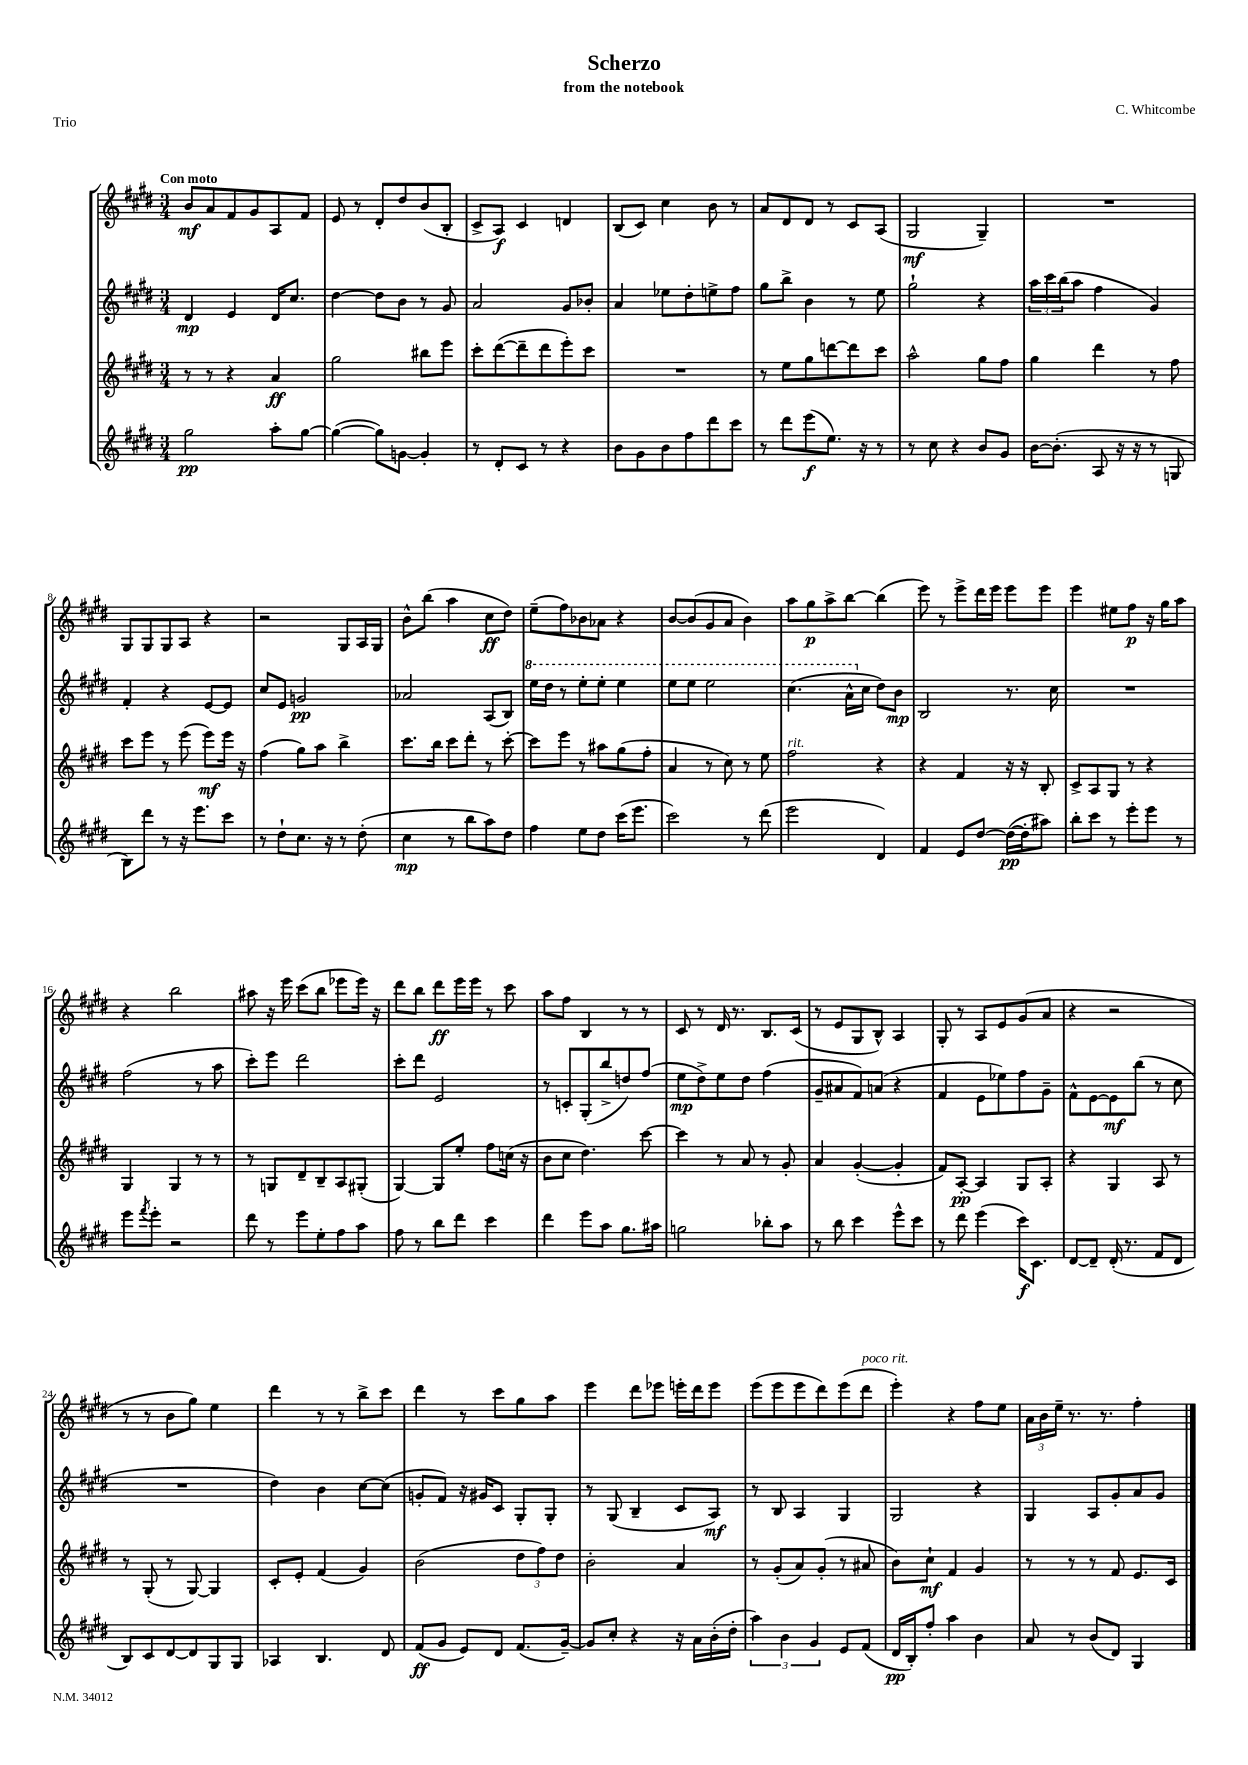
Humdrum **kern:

**kern	**kern	**kern	**kern
*staff4	*staff3	*staff2	*staff1
*clefG2	*clefG2	*clefG2	*clefG2
*k[f#c#g#d#]	*k[f#c#g#d#]	*k[f#c#g#d#]	*k[f#c#g#d#]
*M3/4	*M3/4	*M3/4	*M3/4
2gg#	8r	4d#	8b
.	8r	.	8a
.	4r	4e	8f#
.	.	.	8g#
8aa'	4a	16d#	8A
.	.	8.cc#	.
[8gg#	.	.	8f#
=	=	=	=
(4gg#_	2gg#	[4dd#	8e
.	.	.	8r
8gg#])	.	8dd#]	8d#'
[8g	.	8b	8dd#
4g']	8bb#	8r	(8b
.	8eee	8g#	8B'
=	=	=	=
8r	8ccc#'	2a	8c#^
8d#'	([8ddd#	.	8A)
8c#	8ddd#~]	.	4c#
8r	8ddd#	.	.
4r	8eee')	8g#	4d
.	8ccc#	8b-'	.
=	=	=	=
8b	2.r	4a	(8B
8g#	.	.	8c#)
8b	.	8ee-	4cc#
8ff#	.	8dd#'	.
8ddd#	.	8ee^	8b
8ccc#	.	8ff#	8r
=	=	=	=
8r	8r	8gg#	8a
8ddd#	8ee	8bb^	8d#
(8eee	8gg#	4b	8d#
8.ee)	[8ddd	.	8r
.	8ddd]	8r	8c#
16r	.	.	.
8r	8ccc#	8ee	(8A
=	=	=	=
8r	2aa^^	2gg#`	2G#
8cc#	.	.	.
4r	.	.	.
8b	8gg#	4r	4G#~)
8g#	8ff#	.	.
=	=	=	=
[16b	4gg#	24aa	2.r
.	.	24ccc#	.
(8.b']	.	.	.
.	.	(24bb	.
.	.	8aa	.
8A	4ddd#	4ff#	.
16r	.	.	.
16r	.	.	.
8r	8r	4g#)	.
8G	8ff#	.	.
=	=	=	=
8B)	8ccc#	4f#'	8G#
8ddd#	8eee	.	8G#
8r	8r	4r	8G#
16r	(8eee	.	8A
8.eee	.	.	.
.	8eee)	[8e	4r
8ccc#	16eee	8e]	.
.	16r	.	.
=	=	=	=
8r	(4ff#	8cc#	2r
8dd#`	.	8e	.
8.cc#	8gg#)	2g	.
.	8aa	.	.
16r	.	.	.
8r	4bb^	.	8G#
(8dd#'	.	.	16A
.	.	.	16G#
=	=	=	=
4cc#	8.ccc#	2a-	8b^^
.	.	.	(8bb
.	16bb	.	.
8r	8ccc#	.	4aa
8bb	8ddd#'	.	.
8aa)	8r	(8A	8cc#
8dd#	[8ccc#'	8B)	8dd#)
=	=	=	=
4ff#	8ccc#]	16eee	(8ee~
.	.	16ddd#	.
.	8eee	8r	8ff#)
8ee	8r	8eee'	8b-
8dd#	8aa#	8eee'	8a-
(16ccc#	(8gg#	4eee	4r
8.eee	.	.	.
.	8ff#'	.	.
=	=	=	=
2ccc#)	4a	8eee	[8b
.	.	8eee	(8b]
.	8r	2eee	8g#
.	8cc#)	.	8a
8r	8r	.	4b)
(8ddd#	8ee	.	.
=	=	=	=
2eee	2ff#	(4.ccc#	8aa
.	.	.	8gg#
.	.	.	8aa^
.	.	16aa^^	[8bb
.	.	16cc#	.
4d#)	4r	8dd#)	(4bb]
.	.	8b	.
=	=	=	=
4f#	4r	2B	8eee)
.	.	.	8r
8e	4f#	.	8eee^
[8dd#	.	.	16ddd#
.	.	.	16eee
(16dd#_	16r	8.r	8eee
16dd#']	16r	.	.
8aa#)	8B'	.	8eee
.	.	16cc#	.
=	=	=	=
8bb'	8c#^	2.r	4eee
8ccc#	8A	.	.
8r	8G#	.	8ee#
8eee'	8r	.	8ff#
8eee	4r	.	16r
.	.	.	16gg#
8r	.	.	8aa
=	=	=	=
8eee	4G#	(2ff#	4r
8qfff#	.	.	.
8eee'	.	.	.
2r	4G#	.	2bb
.	8r	8r	.
.	8r	8aa	.
=	=	=	=
8ddd#	8r	8ccc#')	8aa#
8r	8G	8eee	16r
.	.	.	16eee
8eee	8d#~	2ddd#	(8ccc#
8ee'	8B~	.	8bb
8ff#	8A	.	8eee-
8aa	(8G#'	.	16eee-)
.	.	.	16r
=	=	=	=
8ff#	[4G#)	8ccc#'	8ddd#
8r	.	8ddd#	8bb
8bb	8G#]	2e	8ddd#
8ddd#	8ee'	.	16eee
.	.	.	16eee
4ccc#	8ff#	.	8r
.	(16cc	.	8ccc#
.	16r	.	.
=	=	=	=
4ddd#	8b	8r	8aa
.	8cc#	8c'	8ff#
8eee	4.dd#)	(8G#'	4B
8aa	.	8bb^	.
8.gg#	.	8dd)	8r
.	[8ccc#	(8ff#	8r
16aa#	.	.	.
=	=	=	=
2gg	4ccc#]	8ee	8c#
.	.	8dd#^)	8r
.	8r	8ee	16d#
.	.	.	8.r
.	8a	8dd#	.
8bb-'	8r	(4ff#	8.B
8aa	8g#'	.	.
.	.	.	(16c#
=	=	=	=
8r	4a	8g#~	8r
8bb	.	8a#	8e
4ccc#	([4g#'	8f#)	8G#
.	.	(8a	8B^^)
8eee^^	4g#']	4r	4A
8ccc#	.	.	.
=	=	=	=
8r	8f#)	4f#	8G#'
8ddd#	[8A'	.	8r
(4eee	4A]	8e	8A
.	.	8ee-)	8e
16ccc#)	8G#	8ff#	(8g#
8.c#	.	.	.
.	8A'	8g#~	8a
=	=	=	=
[8d#	4r	8f#^^	4r
8d#~]	.	[8e	.
(16d#'	4G#	8e]	2r
8.r	.	.	.
.	.	(8bb	.
8f#	8A	8r	.
8d#	8r	8cc#	.
=	=	=	=
8B)	8r	2.r	8r
8c#	(8G#'	.	8r
[8d#	8r	.	8b
8d#]	[8G#)	.	8gg#)
8G#	4G#]	.	4ee
8G#	.	.	.
=	=	=	=
4A-	8c#'	4dd#)	4ddd#
.	8e'	.	.
4.B	(4f#	4b	8r
.	.	.	8r
.	4g#)	[8cc#	8bb^
8d#	.	(8cc#]	8ccc#
=	=	=	=
(8f#	(2b	8g'	4ddd#
8g#	.	8f#)	.
8e)	.	16r	8r
.	.	16g#	.
8d#	.	8c#	8ccc#
(8.f#	12dd#	8G#'	8gg#
.	12ff#)	.	.
.	.	8G#'	8aa
.	12dd#	.	.
[16g#~)	.	.	.
=	=	=	=
8g#]	2b'	8r	4eee
8cc#'	.	(8G#	.
4r	.	4B~	8ddd#
.	.	.	8eee-
16r	4a	8c#	16eee'
16a	.	.	16ddd#
(16b'	.	8A)	8eee
16dd#'	.	.	.
=	=	=	=
6aa)	8r	8r	(8eee
.	(8g#'	8B	8eee
6b	.	.	.
.	8a)	4A	8eee
6g#	.	.	.
.	(8g#'	.	8ddd#)
8e	8r	4G#	(8eee
(8f#	8a#	.	8ddd#
=	=	=	=
16d#	8b)	2G#	4eee')
16B')	.	.	.
8ff#'	8cc#`	.	.
4aa	4f#	.	4r
4b	4g#	4r	8ff#
.	.	.	8ee
=	=	=	=
8a	8r	4G#	24a
.	.	.	24b
.	.	.	24ee~
8r	8r	.	8.r
(8b	8r	8A	.
.	.	.	8.r
8d#)	8f#	8g#'	.
4G#	8.e	8a	4ff#'
.	.	8g#	.
.	16c#	.	.
==	==	==	==
*-	*-	*-	*-
